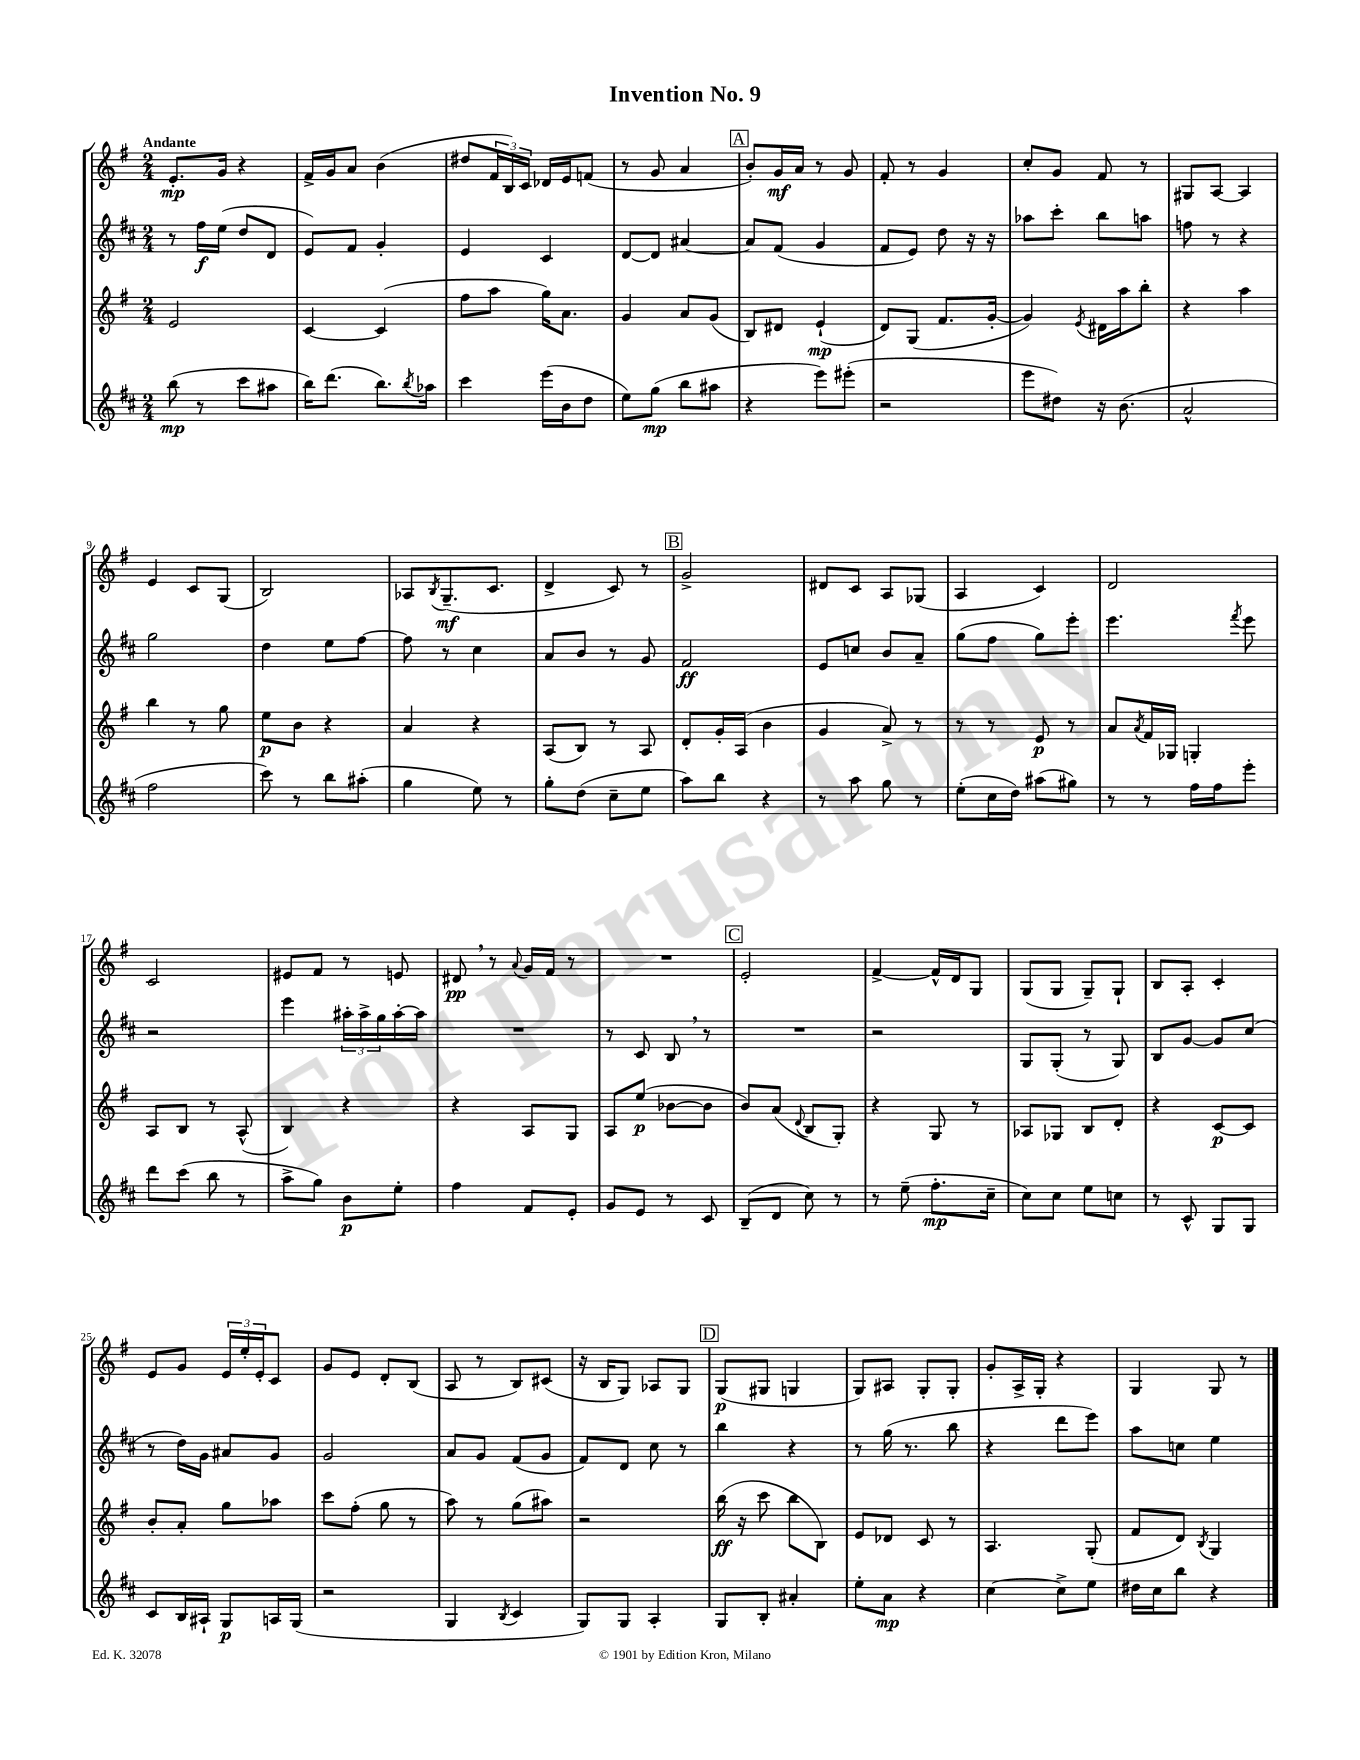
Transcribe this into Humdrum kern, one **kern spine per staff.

**kern	**kern	**kern	**kern
*staff4	*staff3	*staff2	*staff1
*clefG2	*clefG2	*clefG2	*clefG2
*k[f#c#]	*k[f#]	*k[f#c#]	*k[f#]
*M2/4	*M2/4	*M2/4	*M2/4
(8bb\	2e/	8r	8.e'/L
8r	.	16ff#\LL	.
.	.	(16ee\JJ	16g/Jk
8ccc#\L	.	8dd/L	4r
8aa#\J	.	8d/J	.
=	=	=	=
16bb\LK)	[4c/	8e/L)	16f#^/LL
(8.ddd\J	.	.	16g/J
.	.	8f#/J	8a/J
8.bb\L)	(4c/]	4g'/	(4b\
8qbb/	.	.	.
16aa-\Jk	.	.	.
=	=	=	=
4ccc#\	8ff#\L	4e/	8dd#/L
.	8aa\J	.	24f#/L
.	.	.	24B/)
.	.	.	24c/JJ
(16eee\LL	16gg\LK)	4c#/	16d-/LL
16b\J	8.a\J	.	16e/J
8dd\J	.	.	(8f/J
=	=	=	=
8ee\L)	4g/	[8d/L	8r
(8gg\J	.	8d/]J	8g/
8bb\L	8a/L	[4a#/	4a/
8aa#\J	(8g/J	.	.
=	=	=	=
4r	8B/L)	8a#/]L	8b'/L)
.	8d#/J	(8f#/J	16g/L
.	.	.	16a/JJ
8eee\L)	(4e`/	4g/	8r
(8eee#'\J	.	.	8g/
=	=	=	=
2r	8d/L)	8f#/L	8f#'/
.	(8G/J	8e/J)	8r
.	8.f#/L	8dd\	4g/
.	.	16r	.
.	[16g'/Jk	16r	.
=	=	=	=
8eee\L	4g/])	8aa-\L	8cc'/L
8dd#\J)	.	8ccc#'\J	8g/J
.	8qe/	.	.
16r	16d#\LL	8bb\L	8f#/
(8.b\	16aa\J	.	.
.	8bb'\J	8aa\J	8r
=	=	=	=
2a^^/	4r	8ff\	8G#/L
.	.	8r	[8A/J
.	4aa\	4r	4A/]
=	=	=	=
2ff#\	4bb\	2gg\	4e/
.	8r	.	8c/L
.	8gg\	.	(8G/J
=	=	=	=
8ccc#\)	8ee\L	4dd\	2B/)
8r	8b\J	.	.
8bb\L	4r	8ee\L	.
(8aa#'\J	.	[8ff#\J	.
=	=	=	=
4gg\	4a/	8ff#\]	8A-/L
.	.	.	8qB/
.	.	8r	(8.G~/
8ee\)	4r	4cc#\	.
.	.	.	8.c/J
8r	.	.	.
=	=	=	=
8gg'\L	(8A/L	8a/L	4d^/
(8dd\J	8B/J)	8b/J	.
8cc#~\L	8r	8r	8c/)
8ee\J	8A/	8g/	8r
=	=	=	=
8aa\L)	8d'/L	2f#/	2g^/
8bb\J	16g'/L	.	.
.	(16A/JJ	.	.
4r	4b\	.	.
=	=	=	=
8r	4g/	8e/L	8d#/L
8aa\	.	8cc/J	8c/J
8gg\	8a^/)	8b/L	8A/L
8r	8r	8a~/J	(8G-/J
=	=	=	=
(8ee'\L	8r	(8gg\L	4A/
16cc#\L	8r	8ff#\J	.
16dd\JJ)	.	.	.
(8aa#\L	8e/	8gg\L)	4c/)
8gg#\J)	8r	8eee'\J	.
=	=	=	=
8r	8a/L	4.eee\	2d/
.	8qa/	.	.
8r	16f#/L	.	.
.	16G-/JJ	.	.
16ff#\LL	4G'/	.	.
16ff#\J	.	.	.
.	.	8qfff#/	.
8eee'\J	.	8eee\	.
=	=	=	=
8ddd\L	8A/L	2r	2c/
(8ccc#\J	8B/J	.	.
8bb\	8r	.	.
8r	(8A^^/	.	.
=	=	=	=
8aa^\L	4B/)	4eee\	8e#/L
8gg\J)	.	.	8f#/J
8b\L	4r	24aa#'\LL	8r
.	.	24aa#^\	.
.	.	24gg\	.
8ee'\J	.	[16aa#'\	8e/
.	.	16aa#\]JJ	.
=	=	=	=
4ff#\	4r	2r	8d#/
.	.	.	8r
.	.	.	8qqa/
8f#/L	8A/L	.	16g/LL
.	.	.	16f#/JJ
8e'/J	8G/J	.	8r
=	=	=	=
8g/L	8A/L	8r	2r
8e/J	(8ee/J	8c#/	.
8r	[8b-\L	8B/	.
8c#/	8b-\]J	8r	.
=	=	=	=
(8B~/L	8b/L)	2r	2e'/
8d/J	(8a/J	.	.
.	8qqd/	.	.
8cc#\)	8B/L	.	.
8r	8G'/J)	.	.
=	=	=	=
8r	4r	2r	[4f#^/
(8ee~\	.	.	.
8.ff#'\L	8G/	.	16f#^^/]LL
.	.	.	16d/J
.	8r	.	8G/J
16cc#~\Jk	.	.	.
=	=	=	=
8cc#\L)	8A-/L	8G/L	(8G/L
8cc#\J	8G-/J	(8G'/J	8G/J
8ee\L	8B/L	8r	8G~/L)
8cc\J	8d'/J	8G/)	8G`/J
=	=	=	=
8r	4r	8B/L	8B/L
8c#^^/	.	[8g/J	8A'/J
8G/L	[8c/L	8g/]L	4c'/
8G/J	8c/]J	(8cc#/J	.
=	=	=	=
8c#/L	8b'/L	8r	8e/L
16B/L	8a'/J	16dd\LL)	8g/J
16A#`/JJ	.	16g\JJ	.
8G/L	8gg\L	8a#/L	24e/LL
.	.	.	24ee'/
.	.	.	24e'/J
16A/L	8aa-\J	8g/J	8c/J
(16G/JJ	.	.	.
=	=	=	=
2r	8ccc\L	2g/	8g/L
.	(8ff#'\J	.	8e/J
.	8gg\	.	8d'/L
.	8r	.	(8B/J
=	=	=	=
4G/	8aa\)	8a/L	8A/
.	8r	8g/J	8r
8qB/	.	.	.
4c#/	(8gg\L	(8f#/L	8B/L)
.	8aa#\J)	8g/J	(8c#/J
=	=	=	=
8G/L)	2r	8f#/L)	16r
.	.	.	16B/LK
8G/J	.	8d/J	8G/J)
4A'/	.	8cc#\	8A-/L
.	.	8r	8G/J
=	=	=	=
8G/L	(16bb\	4bb\	(8G/L
.	16r	.	.
8B'/J	8ccc\	.	8G#/J
4a#'/	8bb\L	4r	4G/
.	8B\J)	.	.
=	=	=	=
8ee'\L	8e/L	8r	8G/L)
8a\J	8d-/J	(16gg\	8A#/J
.	.	8.r	.
4r	8c/	.	8G'/L
.	8r	8bb\	8G'/J
=	=	=	=
[4cc#\	4.A/	4r	8g'/L
.	.	.	16A^/L
.	.	.	16G'/JJ
8cc#^\]L	.	8ddd\L	4r
8ee\J	(8G'/	8eee\J)	.
=	=	=	=
16dd#\LL	8f#/L	8aa\L	4G/
16cc#\J	.	.	.
8bb\J	8d/J)	8cc\J	.
.	8qB/	.	.
4r	4G/	4ee\	8G/
.	.	.	8r
==	==	==	==
*-	*-	*-	*-
